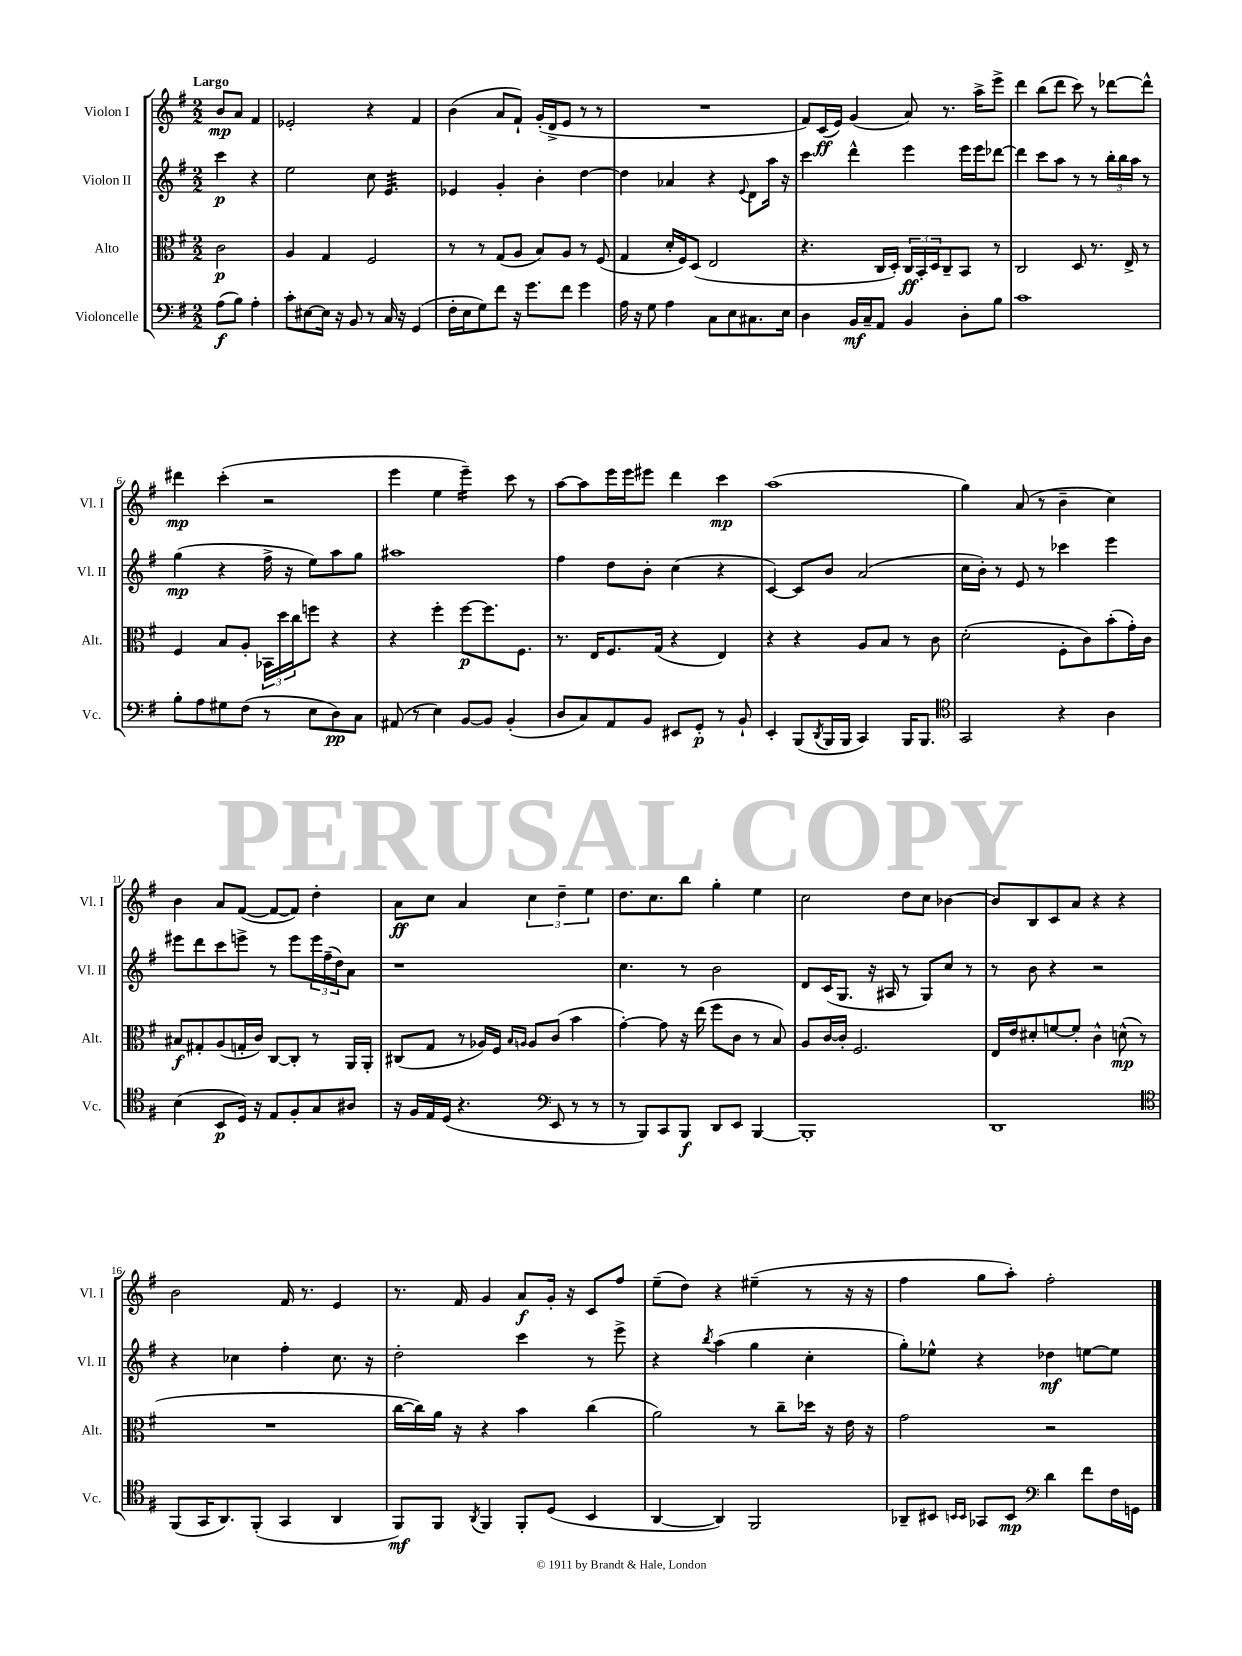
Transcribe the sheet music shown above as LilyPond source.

<<
\new StaffGroup <<
\new Staff = "s0" \with { instrumentName = "Violon I" shortInstrumentName = "Vl. I" } {
    \clef treble \key g \major \numericTimeSignature \time 2/2 \partial 2 \tempo "Largo"
    b'8\mp a'8 fis'4 |
    ees'2-. r4 fis'4 |
    b'4( a'8 fis'8-!) g'16-.( d'16-> e'8 r8 r8 |
    R1 |
    fis'8) c'16\ff( e'16) g'4( a'8) r8. a''16-> e'''8-> |
    d'''4 b''8( d'''8 c'''8) r8 des'''8~ des'''8-^ |
    dis'''4\mp c'''4-.( r2 |
    e'''4 e''4 e'''4:16--) c'''8 r8 |
    a''8~ a''8 e'''16 e'''16 eis'''8 d'''4 c'''4\mp |
    a''1( |
    g''4) a'8( r8 b'4-- c''4) |
    b'4 a'8 fis'8~( fis'8~ fis'8) d''4-. |
    a'8\ff c''8 a'4 \tuplet 3/2 { c''4 d''4-- e''4 } |
    d''8. c''8. b''8 g''4-. e''4 |
    c''2 d''8 c''8 bes'4~ |
    bes'8 b8 c'8 a'8 r4 r4 |
    b'2 fis'16 r8. e'4 |
    r8. fis'16 g'4 a'8\f g'16-. r16 c'8 fis''8 |
    e''8--( d''8) r4 eis''4--( r8 r16 r16 |
    fis''4 g''8 a''8-.) fis''2-. \bar "|." |
}
\new Staff = "s1" \with { instrumentName = "Violon II" shortInstrumentName = "Vl. II" } {
    \clef treble \key g \major \numericTimeSignature \time 2/2 \partial 2
    c'''4\p r4 |
    e''2 c''8 e'4.:32 |
    ees'4 g'4-. b'4-. d''4~ |
    d''4 aes'4 r4 \appoggiatura { e'8 } d'8 a''16 r16 |
    c'''4 d'''4-^ e'''4 e'''16 e'''16 des'''8~ |
    des'''4 c'''8 a''8 r8 r8 \tuplet 3/2 { b''16-. b''16 a''16 } r8 |
    g''4\mp( r4 fis''16-> r16 e''8) a''8 g''8 |
    ais''1 |
    fis''4 d''8 b'8-. c''4( r4 |
    c'4~) c'8 b'8 a'2( |
    c''16 b'16-.) r8 e'8 r8 ces'''4 e'''4 |
    eis'''8 d'''8 c'''8 e'''8-> r8 e'''8 \tuplet 3/2 { e'''16 fis''16--( d''16) } a'8 |
    r1 |
    c''4. r8 b'2 |
    d'8 c'16( g8. r16 ais16 r8 g8) c''8 r8 |
    r8 b'8 r4 r2 |
    r4 ces''4 fis''4-. ces''8. r16 |
    d''2-. c'''4 r8 e'''8-> |
    r4 \acciaccatura { b''8 } a''4( g''4 c''4-. |
    g''8-.) ees''8-^ r4 des''4\mf e''8~ e''8 \bar "|." |
}
\new Staff = "s2" \with { instrumentName = "Alto" shortInstrumentName = "Alt." } {
    \clef alto \key g \major \numericTimeSignature \time 2/2 \partial 2
    c'2\p |
    a4 g4 fis2 |
    r8 r8 g8( a8 b8) a8 r8 fis8( |
    g4 d'16-. fis16) d8( e2 |
    r4. c16 d16-.) \tuplet 3/2 { c16\ff b,16-. d16 } c8-- b,8 r8 |
    c2 d8 r8. e16-> r8 |
    fis4 b8 a8-. \tuplet 3/2 { bes,16 d''16 c''16 } f''8 r4 |
    r4 fis''4-. fis''8~\p fis''8. fis8. |
    r8. e16 fis8. g16( r4 e4) |
    r4 r4 a8 b8 r8 c'8 |
    d'2-.( fis8-. c'8) b'8-.( g'16-.) c'16 |
    bis8\f gis8-. a8( g16-. c'16) c8~ c8-. r8 a,16 a,16-. |
    cis8( g8 r8 aes16) fis16 \grace { b16 a16 } a8 c'8( b'4 |
    g'4~-.) g'8 r16 e''16( fis''8 c'8 r8 b8) |
    a8 c'16~ c'16-. fis2. |
    e16 e'16 dis'8-. f'8~ f'8-. c'4-^ d'8-^\mp( r8 |
    R1 |
    c''16~ c''16) a'16 r16 r4 b'4 c''4( |
    a'2) r8 c''8-- des''16 r16 e'16 r16 |
    g'2 r2 \bar "|." |
}
\new Staff = "s3" \with { instrumentName = "Violoncelle" shortInstrumentName = "Vc." } {
    \clef bass \key g \major \numericTimeSignature \time 2/2 \partial 2
    a8\f( b8) a4-. |
    c'8-. eis8~ eis16 r16 b,8 r8 c16 r16 g,4( |
    fis16-. e16 g8) fis'8 r16 g'8. fis'8 g'4 |
    a16 r16 g8 a4 c8 e8 cis8. e16 |
    d4 b,16\mf c16-- a,8 b,4 d8-. b8 |
    c'1 |
    b8-. a8 gis8 fis8( r8 e8 d8\pp) c8 |
    ais,8( r8 e4) b,8~ b,8 b,4-.( |
    d8 c8) a,8 b,8 eis,8 g,8-.\p r8 b,8-! |
    e,4-. b,,8( \acciaccatura { d,8 } b,,16 b,,16 c,4) b,,16 b,,8. |
    \clef tenor g,2 r4 a4 |
    b4( b,8\p d16) r16 e8 fis8-. g8 ais8 |
    r16 fis16 e16 d16( r4. \clef bass e,8 r8 r8 |
    r8 b,,8) c,8 b,,8\f d,8 e,8 b,,4~ |
    b,,1-. |
    d,1 |
    \clef tenor fis,8( g,16 a,8.) fis,8-.( g,4 a,4 |
    fis,8\mf) fis,8 \acciaccatura { a,8 } fis,4 fis,8-. d8( b,4 |
    a,4~ a,4) fis,2 |
    aes,8-- bis,8 \grace { b,16 b,16 } ges,8 b,8\mp \clef bass d'4 fis'8 fis16 g,16 \bar "|." |
}
>>
>>
